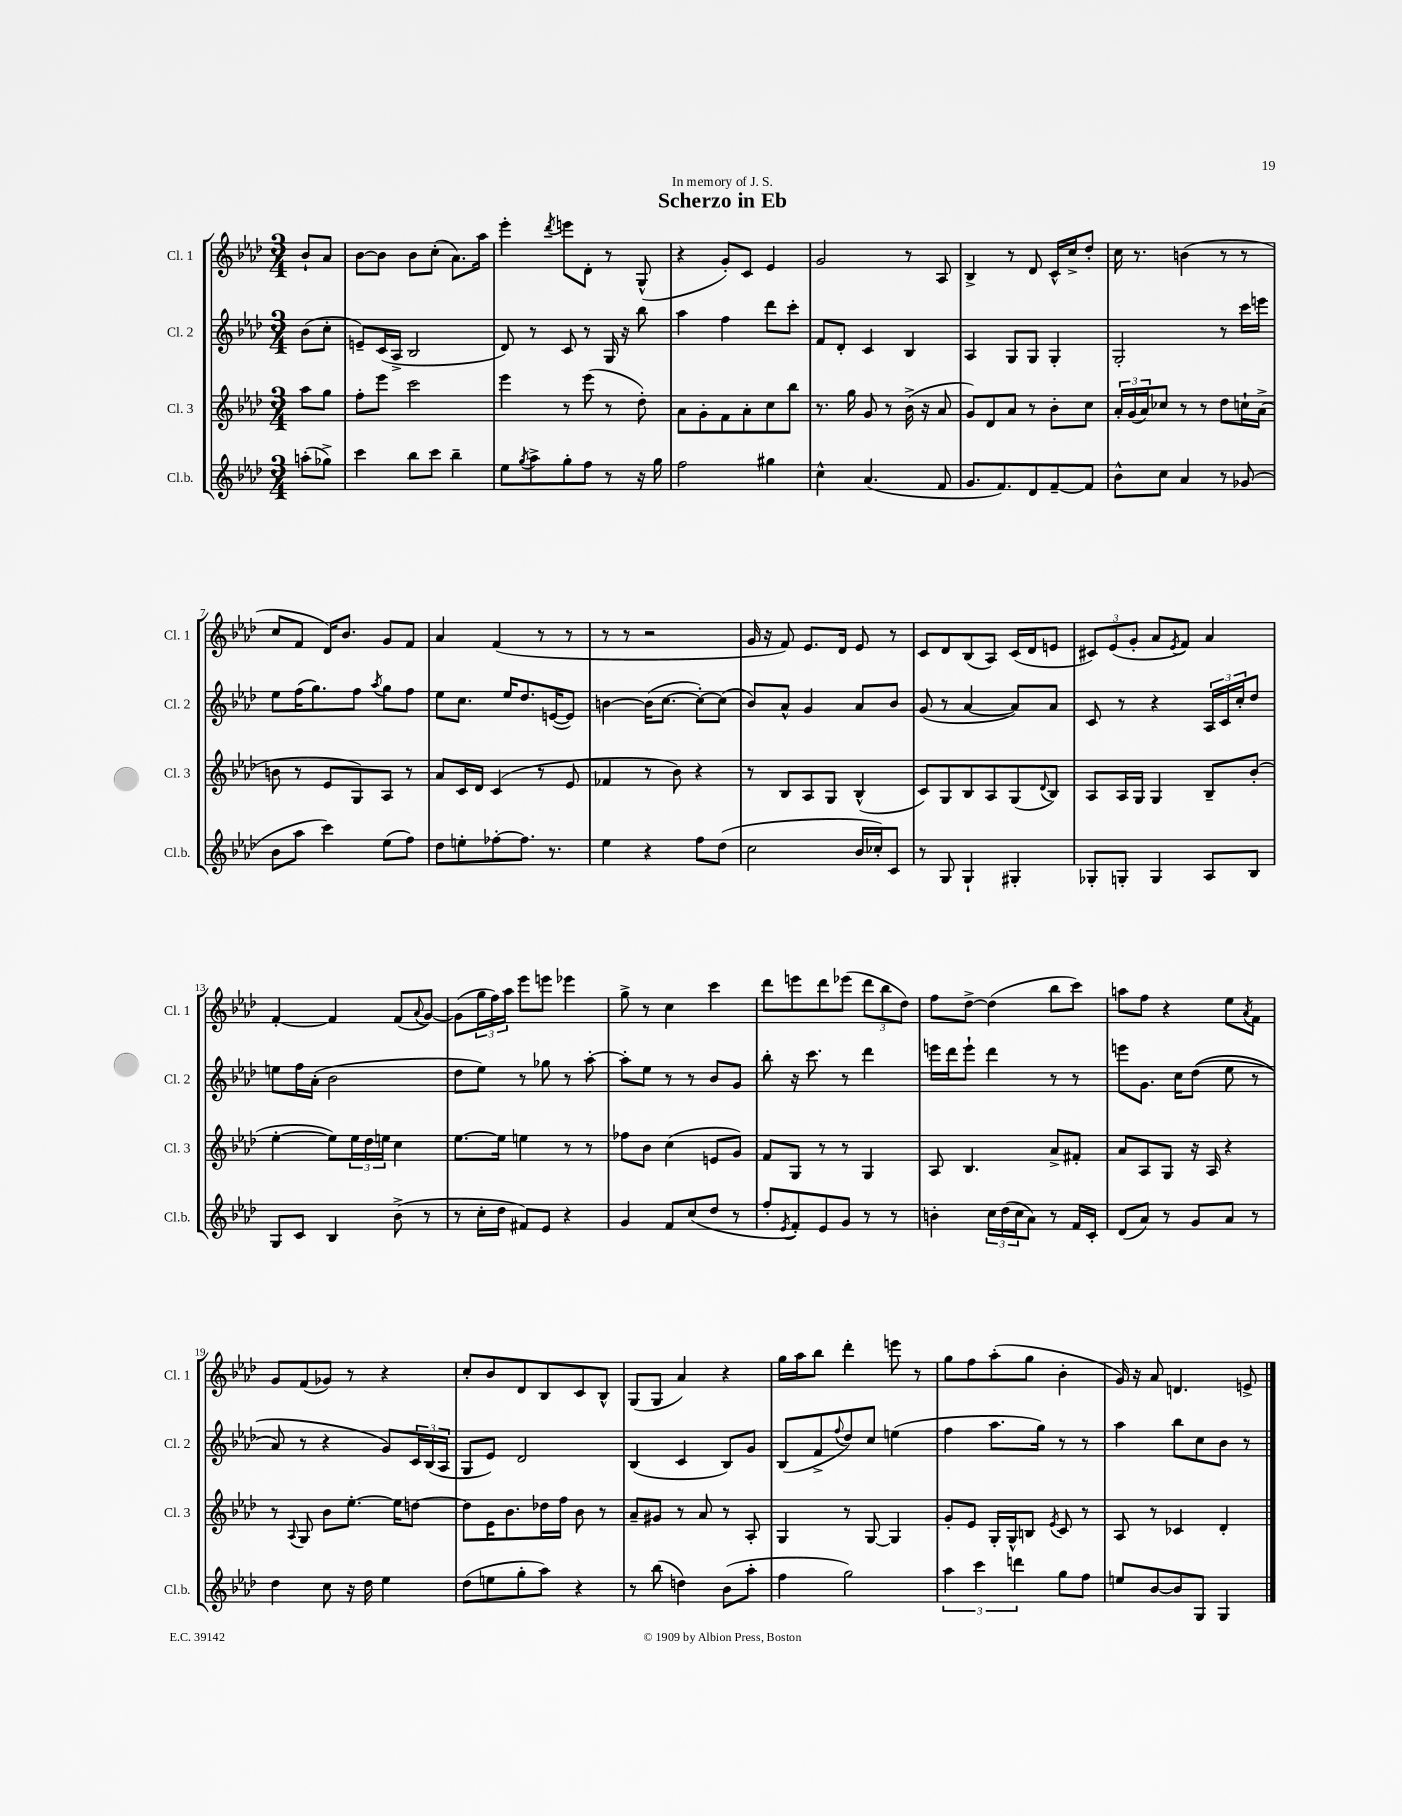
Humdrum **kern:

**kern	**kern	**kern	**kern
*part4	*part3	*part2	*part1
*staff4	*staff3	*staff2	*staff1
*I"Cl.b.	*I"Cl. 3	*I"Cl. 2	*I"Cl. 1
*I'Cl.b.	*I'Cl. 3	*I'Cl. 2	*I'Cl. 1
*clefG2	*clefG2	*clefG2	*clefG2
*k[b-e-a-d-]	*k[b-e-a-d-]	*k[b-e-a-d-]	*k[b-e-a-d-]
*M3/4	*M3/4	*M3/4	*M3/4
=	=	=	=
(8aan'\L	8aa-\L	(8b-\L	8b-`/L
8gg-X^\J)	8gg\J	8cc'\J	8a-/J
=1	=1	=1	=1
4ccc\	8ff'\L	8en~/L)	[8b-\L
.	8eee-\J	(16c/L	8b-\J]
.	.	16A-^/JJ	.
8bb-\L	2ccc\	2B-/	8b-\L
8ccc\J	.	.	(8cc'\J
4bb-~\	.	.	8.a-\L)
.	.	.	16aa-\Jk
=2	=2	=2	=2
8ee-\L	4eee-\	8d-/)	4eee-'\
8qgg/	.	.	.
8aa-^\	.	8r	.
.	.	.	8qddd-/
8gg'\	8r	8c/	8eeen\L
8ff\J	(8eee-\	8r	8d-'\J
8r	8r	16G/	8r
.	.	16r	.
16r	8dd-'\)	8bb-\	(8G^^/
16gg\	.	.	.
=3	=3	=3	=3
2ff\	8a-\L	4aa-\	4r
.	8g'\	.	.
.	8f\	4ff\	8g'/L)
.	8a-'\	.	8c/J
4gg#X\	8cc\	8ddd-\L	4e-/
.	8bb-\J	8ccc'\J	.
=4	=4	=4	=4
4cc^^\	8.r	8f/L	2g/
.	.	8d-'/J	.
.	16gg\	.	.
(4.a-/	8g/	4c/	.
.	8r	.	.
.	(16b-^\	4B-/	8r
.	16r	.	.
8f/	8a-/	.	8A-/
=5	=5	=5	=5
8.g/L	8g/L)	4A-/	4B-^/
.	8d-/	.	.
8.f/)	.	.	.
.	8a-/J	8G/L	8r
8d-/	8r	8G/J	8d-/
[8f~/	8b-'\L	4G'/	16c^^/LL
.	.	.	16cc^/J
8f/J]	8cc\J	.	8dd-'/J
=6	=6	=6	=6
8b-^^\L	24a-'/LL	2G'/	16cc\
.	(24g/	.	.
.	.	.	8.r
.	24a-/J)	.	.
8cc\J	8cc-X/J	.	.
4a-/	8r	.	(4bn\
.	8r	.	.
8r	8dd-\L	8r	8r
(8g-X/	16ccn`\L	16ccc\LL	8r
.	(16a-^\JJ	16eeen\JJ	.
!!LO:LB:g=z
=7	=7	=7	=7
8b-\L	8bn\	8ee-\L	8cc/L
8aa-\J	8r	(16ff\K	8f/J
.	.	8.gg\)	.
4ccc\)	8e-/L	.	16d-/KL)
.	.	.	8.b-/J
.	8G/)	8ff\J	.
.	.	8qaa-/	.
(8ee-\L	8A-/J	8gg\L	8g/L
8ff\J)	8r	8ff\J	8f/J
=8	=8	=8	=8
8dd-\L	8a-/L	8ee-\L	4a-/
8een'\	16c/L	8.cc\J	.
.	16d-/JJ	.	.
[8ff-X'\	(4c/	.	(4f/
.	.	16ee-/KL	.
8.ff-\J]	.	8.dd-/	.
.	8r	.	8r
8.r	.	([16en/K	.
.	8e-/	8e/J])	8r
=9	=9	=9	=9
4ee-\	4f-X/	[4bn\	8r
.	.	.	8r
4r	8r	(16b\KL]	2r
.	.	[8.cc\J	.
.	8b-\)	.	.
8ff\L	4r	8cc'\L_)	.
(8dd-\J	.	(8cc\J]	.
=10	=10	=10	=10
2cc\	8r	8b-/L)	16g/
.	.	.	16r
.	8B-/L	8a-^^/J	8f/)
.	8A-/	4g/	8.e-/L
.	8G/J	.	.
.	.	.	16d-/Jk
16b-/LL	(4B-^^/	8a-/L	8e-/
16cc-X'/J)	.	.	.
8c/J	.	8b-/J	8r
=11	=11	=11	=11
8r	8c/L)	(8g/	8c/L
8G/	8G/	8r	8d-/
4G`/	8B-/	[4a-/	(8B-/
.	8A-/	.	8A-/J)
4G#X'/	(8G/	8a-/L])	(16c/LL
.	.	.	16d-/J
.	8qqd-/	.	.
.	8B-/J)	8a-/J	8en/J
=12	=12	=12	=12
8G-X'/L	8A-/L	8c/	12c#X/L)
.	.	.	(12e-/
8Gn'/J	16A-/L	8r	.
.	.	.	12g'/J
.	16G/JJ	.	.
4G/	4G/	4r	8a-/L
.	.	.	8qe-/
.	.	.	8f/J)
8A-/L	8B-~/L	24A-/LL	4a-/
.	.	24c/	.
.	.	24cc'/J	.
8B-/J	(8b-'/J	8dd-/J	.
!!LO:LB:g=z
=13	=13	=13	=13
8G/L	[4ee-'\	8een\L	[4f'/
8c/J	.	16ff\L	.
.	.	(16a-'\JJ	.
4B-/	8ee-\L])	2b-\	4f/]
.	24ee-\L	.	.
.	24dd-\	.	.
.	24een\JJ	.	.
(8b-^\	4cc\	.	(8f/L
.	.	.	8qqa-/
8r	.	.	[8g/J)
=14	=14	=14	=14
8r	[8.ee-\L	8dd-\L	(8g\L]
16cc'\LL	.	8ee-\J)	24gg\L
.	.	.	24ff\)
16dd-\JJ	16ee-\Jk]	.	.
.	.	.	24aa-\JJ
8f#X/L)	4een\	8r	8eee-\L
8e-/J	.	8gg-X\	8eeen\J
4r	8r	8r	4eee-X\
.	8r	[8aa-'\	.
=15	=15	=15	=15
4g/	8ff-X\L	8aa-'\L]	8gg^\
.	8b-\J	8ee-\J	8r
8f/L	(4cc\	8r	4cc\
(8cc/	.	8r	.
8dd-/J	8en/L	8b-/L	4ccc\
8r	8g/J)	8g/J	.
=16	=16	=16	=16
8ff'/L	8f/L	8bb-'\	8ddd-\L
8qe-/	.	.	.
8f'/)	8G/J	16r	8eeen\
.	.	8.ccc\	.
8e-/	8r	.	8ddd-\
8g/J	8r	8r	(8eee-X\J
8r	4G/	4ddd-\	12ddd-\L
.	.	.	12bb-\
8r	.	.	.
.	.	.	12dd-\J)
=17	=17	=17	=17
4bn'\	8A-/	16eeen\LL	8ff\L
.	.	16ddd-\J	.
.	4.B-/	8eee`\J	[8dd-^\J
24cc\LL	.	4ddd-\	(4dd-\]
(24dd-\	.	.	.
24cc\J	.	.	.
8a-\J)	.	.	.
8r	8a-^/L	8r	8bb-\L
16f/LL	8f#X'/J	8r	8ccc\J)
16c'/JJ	.	.	.
=18	=18	=18	=18
(8d-/L	8a-/L	8eeen\L	8aan\L
8a-/J)	8A-/	8.g\J	8ff\J
8r	8G/J	.	4r
.	.	16cc\KL	.
8g/L	16r	((8dd-\J	.
.	16A-/	.	.
8a-/J	4r	8ee-\	8ee-\L
.	.	.	8qa-/
8r	.	8r	8f\J
!!LO:LB:g=z
=19	=19	=19	=19
4dd-\	8r	8a-/)	8g/L
.	8qqA-/	.	.
.	8G/	8r	(8f/
8cc\	8b-\L	4r	8g-X/J)
16r	[8.ee-'\J	.	8r
16dd-\	.	.	.
4ee-\	.	8g/L)	4r
.	16ee-\KL]	.	.
.	[8ddn\J	24c/L	.
.	.	(24B-/	.
.	.	24A-/JJ	.
=20	=20	=20	=20
(8dd-\L	8dd\L]	8G/L	8cc'/L
8een\	16e-\K	8e-/J)	8b-/
.	8.b-\	.	.
8gg'\	.	2d-/	8d-/
8aa-\J)	16dd-X\L	.	8B-/
.	16ff\JJ	.	.
4r	8b-\	.	8c/
.	8r	.	8B-^^/J
=21	=21	=21	=21
8r	8a-~/L	(4B-/	(8G/L
(8bb-\	8g#X/J	.	8G/J
4ddn\)	8r	4c/	4a-/)
.	8a-/	.	.
(8b-\L	8r	8B-/L)	4r
8aa-'\J	8A-'/	8g/J	.
=22	=22	=22	=22
4ff\	4G/	(8B-/L	16gg\LL
.	.	.	16aa-\J
.	.	8f^/	8bb-\J
.	.	8qqff/	.
2gg\)	8r	8dd-/)	4ddd-'\
.	[8G/	8cc/J	.
.	4G/]	(4een\	8eeen\
.	.	.	8r
=23	=23	=23	=23
6aa-\	8g'/L	4ff\	8gg\L
.	8e-/J	.	8ff\
6ccc\	.	.	.
.	16G'/LL	8.aa-\L	(8aa-'\
.	16G^^/J	.	.
6dddn\	.	.	.
.	8Bn/J	.	8gg\J
.	.	16gg\Jk)	.
.	8qe-/	.	.
8gg\L	8c/	8r	4b-'\
8ff\J	8r	8r	.
=24	=24	=24	=24
8een/L	8A-/	4aa-\	16g/)
.	.	.	16r
[8b-/	8r	.	8a-/
8b-/]	4c-X/	8bb-\L	4.dn/
8G/J	.	8cc\	.
4G/	4d-'/	8b-\J	.
.	.	8r	8en^/
==	==	==	==
*-	*-	*-	*-
